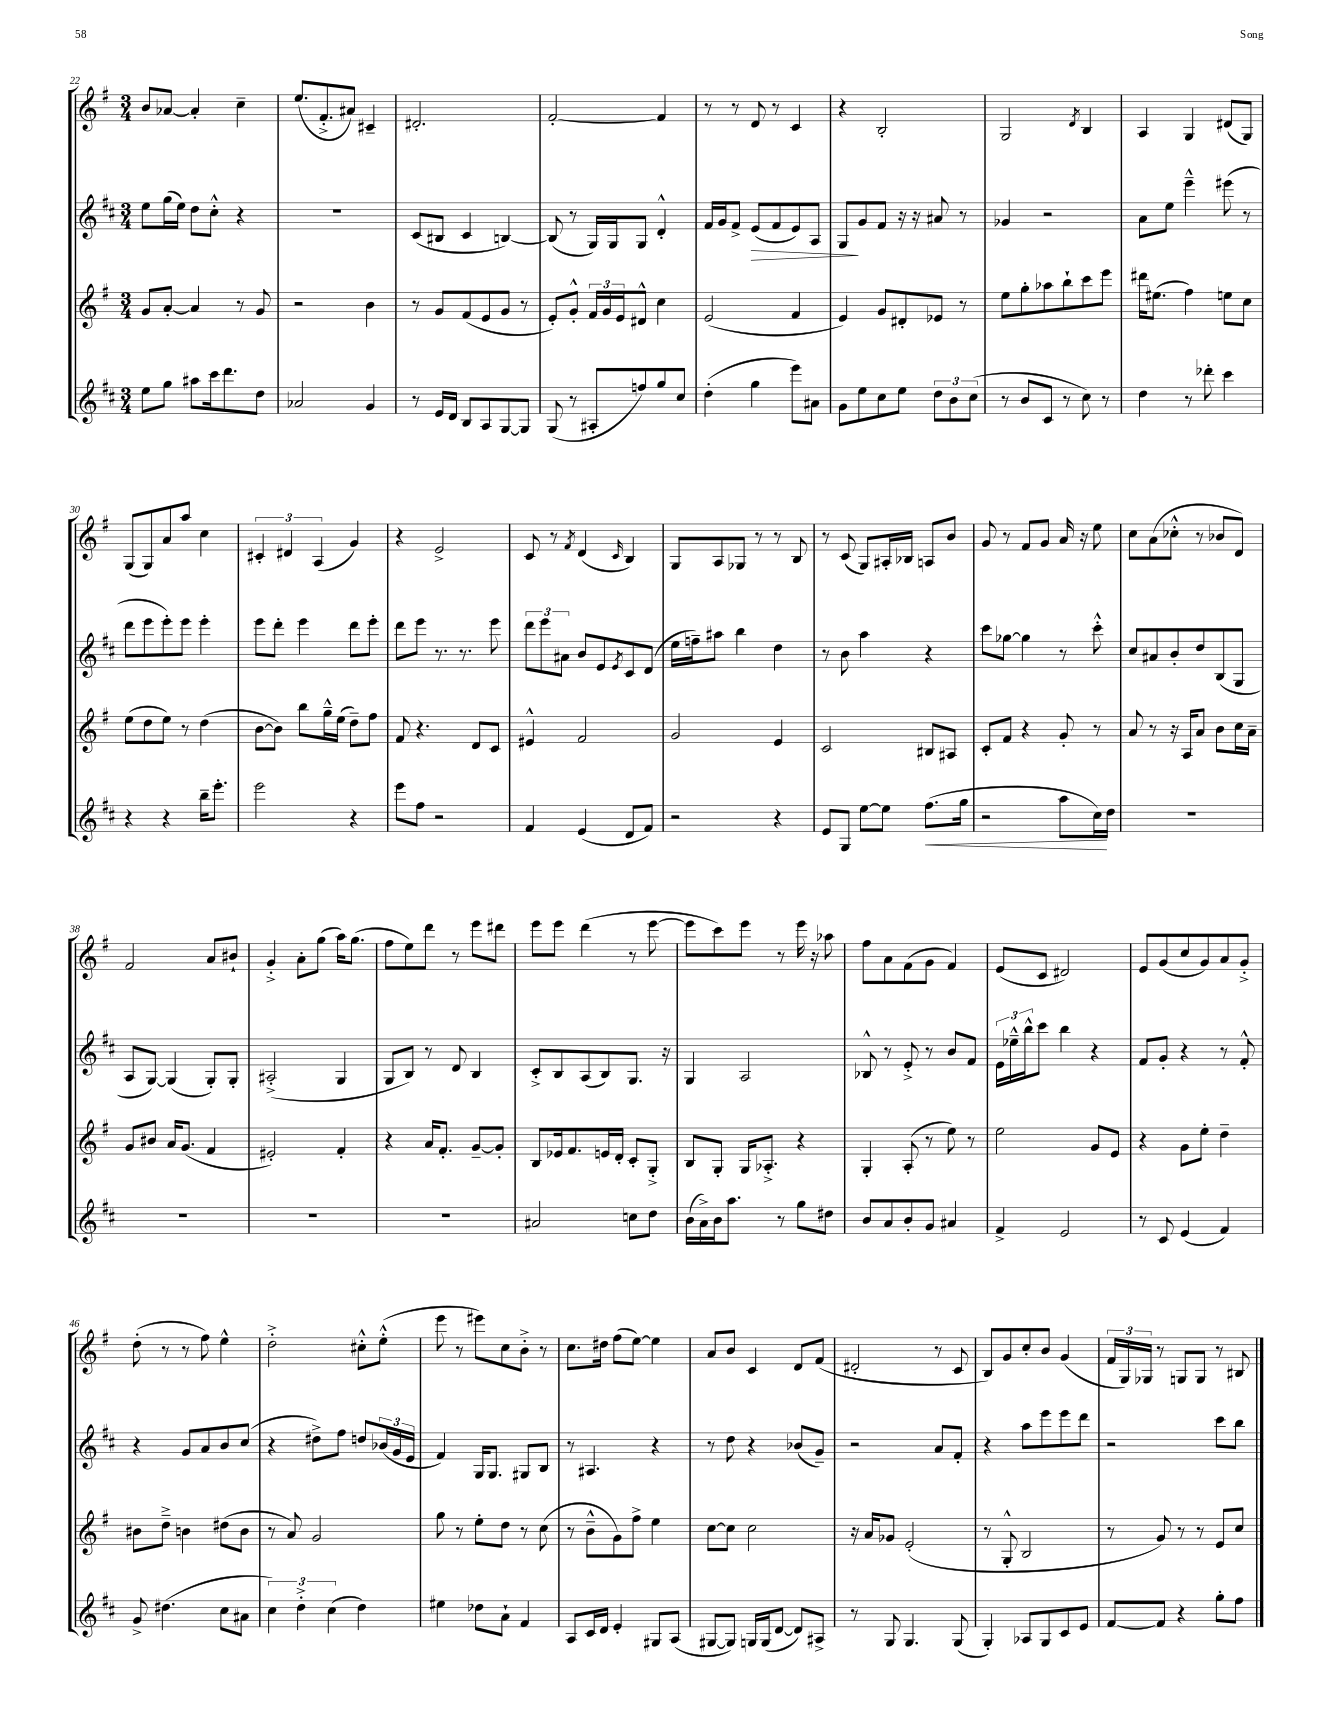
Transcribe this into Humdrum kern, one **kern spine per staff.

**kern	**kern	**kern	**kern
*staff4	*staff3	*staff2	*staff1
*clefG2	*clefG2	*clefG2	*clefG2
*k[f#c#]	*k[f#]	*k[f#c#]	*k[f#]
*M3/4	*M3/4	*M3/4	*M3/4
8ee	8g	8ee	8b
8gg	[8a'	(16gg	[8a-
.	.	16ee)	.
8aa#	4a]	8dd	4a-']
16ccc#	.	8cc#'^^	.
8.ddd	.	.	.
.	8r	4r	4cc~
8dd	8g	.	.
=	=	=	=
2a-	2r	2.r	(8.ee
.	.	.	8.f#'^
.	.	.	8a#)
4g	4b	.	4c#~
=	=	=	=
8r	8r	(8c#	2.d#'
16e	8g	8B#	.
16d	.	.	.
8B	(8f#	4c#	.
8A	8e	.	.
[8G	8g	[4B)	.
8G]	8r	.	.
=	=	=	=
(8G	8e')	(8B]	[2f#'
8r	8g'^^	8r	.
8A#'	24f#	16G)	.
.	24g	.	.
.	.	16G	.
.	24e	.	.
8ff)	8d#^^	8G	.
8gg	4cc	4d'^^	4f#]
8cc#	.	.	.
=	=	=	=
(4dd'	(2e	16f#	8r
.	.	16g	.
.	.	8f#^	8r
4gg	.	(8e	8d
.	.	8f#	8r
8eee)	4f#	8e)	4c
8a#	.	8A	.
=	=	=	=
8g	4e)	8G	4r
8ee	.	8g	.
8cc#	8g	8f#	2B'
8ee	8d#'	16r	.
.	.	16r	.
12dd	8e-	8a#	.
12b	.	.	.
.	8r	8r	.
(12cc#	.	.	.
=	=	=	=
8r	8ee	4g-	2G
8b	8gg'	.	.
8c#	8aa-	2r	.
8r	8bb`	.	.
.	.	.	8qd
8cc#)	8ccc	.	4B
8r	8eee	.	.
=	=	=	=
4dd	16ddd#	8a	4A
.	(8.ee#	.	.
.	.	8ee	.
8r	4ff#)	4eee~^^	4G
8ddd-'	.	.	.
4ccc#	8ee	(8eee#	(8d#
.	8cc	8r	8G)
=	=	=	=
4r	(8ee	8ddd	(8G
.	8dd	8eee	8G)
4r	8ee)	8eee')	8a
.	8r	8eee	8aa
16bb~	(4dd	4eee'	4cc
8.eee'	.	.	.
=	=	=	=
2eee	[8b	8eee	6c#'
.	8b])	8ddd'	.
.	.	.	6d#
.	8bb	4eee	.
.	.	.	(6A
.	16gg~^^	.	.
.	(16ee	.	.
4r	8dd~)	8ddd	4g)
.	8ff#	8eee'	.
=	=	=	=
8eee	8f#	8ddd	4r
8ff#	4.r	8eee	.
2r	.	8.r	2e^
.	.	8.r	.
.	8d	.	.
.	8c	8eee	.
=	=	=	=
4f#	4e#^^	12ddd	8c
.	.	12eee	.
.	.	.	8r
.	.	12a#	.
.	.	.	8qf#
(4e	2f#	8b	(4d
.	.	8e	.
.	.	8qe	16qqc
8d	.	8c#	4B)
8f#)	.	(8d	.
=	=	=	=
2r	2g	16ee	8G
.	.	16ff~)	.
.	.	8aa#	8A
.	.	4bb	8G-
.	.	.	8r
4r	4e	4dd	8r
.	.	.	8B
=	=	=	=
8e	2c	8r	8r
8G	.	8b	(8c
[8ee	.	4aa	8G)
8ee]	.	.	16A#'
.	.	.	16B-
(8.ff#	8B#	4r	8A
.	8A#	.	8b
16gg	.	.	.
=	=	=	=
2r	8c'	8ccc#	8g
.	8f#	[8gg-	8r
.	4r	4gg-]	8f#
.	.	.	8g
8aa	8g'	8r	16a
.	.	.	16r
16cc#)	8r	8ccc#'^^	8ee
16dd	.	.	.
=	=	=	=
2.r	8a	8cc#	8cc
.	8r	8a#	(8a
.	16r	8b'	8cc-'^^
.	16A	.	.
.	8a	8dd	8r
.	8b	(8B	8b-
.	16cc	8G	8d)
.	16a~	.	.
=	=	=	=
2.r	8g	8A	2f#
.	8b#	[8G)	.
.	16a	(4G]	.
.	(8.g	.	.
.	4f#	8G')	8a
.	.	8G'	8b#`
=	=	=	=
2.r	2e#')	(2A#'^	4g'^
.	.	.	8a'
.	.	.	(8gg
.	4f#'	4G	16aa)
.	.	.	(8.gg
=	=	=	=
2.r	4r	8G	8ff#
.	.	8B)	8ee)
.	16a	8r	8ddd
.	8.f#'	.	.
.	.	8d	8r
.	[8g~	4B	8eee
.	8g']	.	8ddd#
=	=	=	=
2a#	8B	8c#'^	8eee
.	16e-	8B	8eee
.	8.f#	.	.
.	.	(8A	(4ddd
.	16e	8B)	.
.	16d'	.	.
8cc	8c'	8.G	8r
8dd	8G'^	.	[8eee
.	.	16r	.
=	=	=	=
(16b	8B	4G	8eee]
16a^)	.	.	.
16b	8G'	.	8ccc)
8.aa	.	.	.
.	16G	2A	8eee
.	8.A-'^	.	.
8r	.	.	8r
8gg	4r	.	16eee
.	.	.	16r
8dd#	.	.	8aa-
=	=	=	=
8b	4G'	8B-^^	8ff#
8a	.	8r	8a
8b'	(8A'	8e'^	(8f#
8g	8r	8r	8g
4a#	8ee)	8b	4f#)
.	8r	8f#	.
=	=	=	=
4f#^	2ee	24e	(8e
.	.	24ee-~^^	.
.	.	24bb^^	.
.	.	8ccc#	8c
2e	.	4bb	2d#)
.	8g	4r	.
.	8e	.	.
=	=	=	=
8r	4r	8f#	8e
8c#	.	8g'	(8g
(4e	8g	4r	8cc
.	8ee'	.	8g)
4f#)	4dd~	8r	8a
.	.	8f#'^^	8g'^
=	=	=	=
8g^	8b#	4r	(8dd'
(4.dd#	8dd~^	.	8r
.	4b	8g	8r
.	.	8a	8ff#)
8cc#	(8dd#	8b	4ee^^
8a#	8b	(8cc#	.
=	=	=	=
6cc#)	8r	4r	2dd'^
.	8a)	.	.
6dd'^	.	.	.
.	2g	8dd#^)	.
(6cc#	.	.	.
.	.	8ff#	.
4dd)	.	8dd	8cc#'^^
.	.	(24b-	(8ee'^^
.	.	24g	.
.	.	24e	.
=	=	=	=
4ee#	8gg	4f#)	8eee
.	8r	.	8r
8dd-	8ee'	16G	8eee#)
.	.	8.G	.
8a`	8dd	.	8cc
4f#	8r	8G#	8b'^
.	(8cc	8B	8r
=	=	=	=
8A	8r	8r	8.cc
16c#	8b~^^	4.A#	.
16d	.	.	16dd#
4e'	8g)	.	(8ff#
.	8ff#^	.	[8ee)
8G#	4ee	4r	4ee]
(8A	.	.	.
=	=	=	=
[8G#	[8cc	8r	8a
8G#])	8cc]	8dd	8b
16G	2cc	4r	4c
(16G	.	.	.
[8d	.	.	.
8d])	.	(8b-	8d
8A#^	.	8g~)	(8f#
=	=	=	=
8r	16r	2r	2d#'
.	16a	.	.
8G	8g-	.	.
4.G	(2e'	.	.
.	.	8a	8r
(8G	.	8f#'	8c
=	=	=	=
4G')	8r	4r	8B)
.	8G'^^	.	8g
8A-	2B	8aa	8cc'
8G	.	8eee	8b
8c#	.	8eee	(4g
8e	.	8ddd	.
=	=	=	=
[8f#	8r	2r	24f#
.	.	.	24G)
.	.	.	24G-
8f#]	8g)	.	8r
4r	8r	.	8G
.	8r	.	8G
8gg'	8e	8ccc#	8r
8ff#	8cc	8bb	8B#
==	==	==	==
*-	*-	*-	*-
